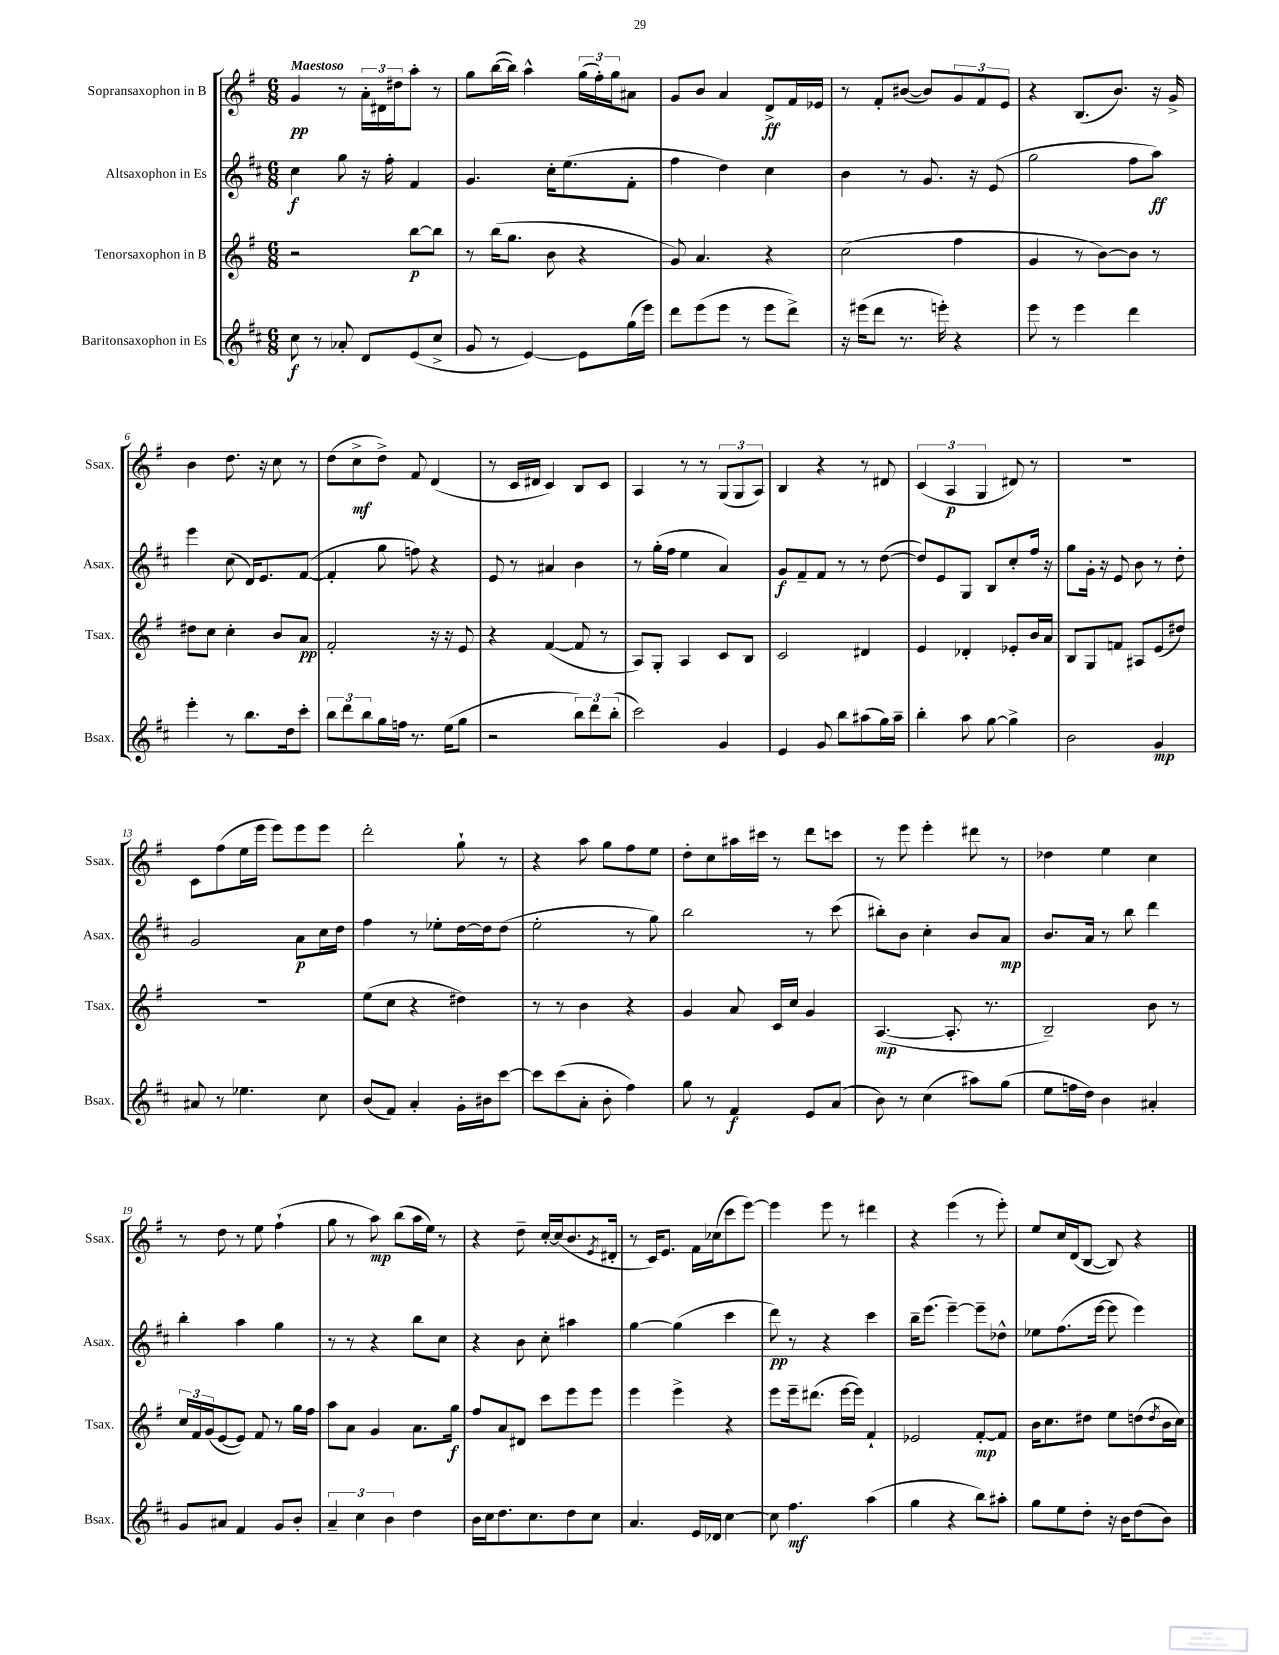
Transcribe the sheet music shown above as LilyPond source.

<<
\new StaffGroup <<
\new Staff = "s0" \with { instrumentName = "Sopransaxophon in B" shortInstrumentName = "Ssax." } {
    \clef treble \key g \major \numericTimeSignature \time 6/8 \tempo "Maestoso"
    g'4\pp r8 \tuplet 3/2 { a'16-. dis'16 dis''16 } a''8-. r8 |
    g''8 b''16~( b''16) a''4-^ \tuplet 3/2 { g''16( fis''16-.) g''16 } ais'8 |
    g'8 b'8 a'4 d'8->\ff fis'16 ees'16 |
    r8 fis'8-. bis'8~( bis'8) \tuplet 3/2 { g'8 fis'8 e'8 } |
    r4 b8.( b'8.) r16 g'16-> |
    b'4 d''8. r16 c''8 r8 |
    d''8( c''8->\mf d''8->) fis'8 d'4( |
    r8 c'16 dis'16 c'4) b8 c'8 |
    a4 r8 r8 \tuplet 3/2 { g8( g8 a8) } |
    b4 r4 r8 dis'8 |
    \tuplet 3/2 { c'4( a4\p g4 } dis'8) r8 |
    R2. |
    c'8 fis''8( e''16 e'''16 e'''8) e'''8 e'''8 |
    d'''2-. g''8-! r8 |
    r4 a''8 g''8 fis''8 e''8 |
    d''8-. c''8 ais''16 cis'''16 r8 d'''8 c'''8 |
    r8 e'''8 e'''4-. dis'''8 r8 |
    des''4 e''4 c''4 |
    r8 d''8 r8 e''8 fis''4-!( |
    g''8 r8 a''8\mp) b''8( a''16 e''16) r8 |
    r4 d''8-- c''16~-. c''16( b'8. \acciaccatura { e'8 } dis'16-. |
    r8 c'16) e'8. fis'16 ces''16( c'''8 e'''8~) |
    e'''4 e'''8 r8 dis'''4 |
    r4 e'''4( r8 e'''8-.) |
    e''8 c''16 d'16( b8~ b8) r4 \bar "|." |
}
\new Staff = "s1" \with { instrumentName = "Altsaxophon in Es" shortInstrumentName = "Asax." } {
    \clef treble \key d \major \numericTimeSignature \time 6/8
    cis''4\f g''8 r16 fis''16-. fis'4 |
    g'4. cis''16-. e''8.( fis'8-. |
    fis''4 d''4) cis''4 |
    b'4 r8 g'8. r16 e'8( |
    g''2 fis''8 a''8\ff) |
    e'''4 cis''8( d'16) e'8. fis'8~( |
    fis'4-. g''8 f''8) r4 |
    e'8 r8 ais'4 b'4 |
    r8 g''16-.( fis''16 e''4 a'4) |
    g'8\f fis'8-- fis'8 r8 r8 d''8~( |
    d''8) e'8 g8 b8 cis''8-. fis''16 r16 |
    g''8 g'16-. r16 e'8 b'8 r8 d''8-. |
    g'2 a'8\p cis''16 d''16 |
    fis''4 r8 ees''8-. d''16~ d''16 d''8( |
    e''2-. r8 g''8) |
    b''2 r8 cis'''8( |
    bis''8-.) b'8 cis''4-. b'8 a'8\mp |
    b'8. a'16 r8 b''8 d'''4 |
    b''4-. a''4 g''4 |
    r8 r8 r4 b''8 cis''8 |
    r4 b'8 cis''8-. ais''4 |
    g''4~ g''4( cis'''4 |
    d'''8\pp) r8 r4 cis'''4 |
    b''16-- e'''8.( e'''4~--) e'''8-- des''8-^ |
    ees''8 fis''8.( e'''16~ e'''8 e'''4) \bar "|." |
}
\new Staff = "s2" \with { instrumentName = "Tenorsaxophon in B" shortInstrumentName = "Tsax." } {
    \clef treble \key g \major \numericTimeSignature \time 6/8
    r2 b''8~\p b''8 |
    r8 b''16( g''8. b'8 r4 |
    g'8) a'4. r4 |
    c''2( fis''4 |
    g'4 r8 b'8~) b'8 r8 |
    dis''8 c''8 c''4-. b'8 a'8\pp |
    fis'2-. r16 r16 e'8 |
    r4 fis'4~( fis'8 r8 |
    a8) g8-. a4 c'8 b8 |
    c'2 dis'4 |
    e'4 des'4-. ees'8-. b'16 a'16 |
    b8 g8 f'8 ais8 e'8( dis''8) |
    R2. |
    e''8( c''8 r4 dis''4) |
    r8 r8 b'4 r4 |
    g'4 a'8 c'16 c''16 g'4 |
    a4.~\mp( a8.-. r8. |
    b2--) b'8 r8 |
    \tuplet 3/2 { c''16 fis'16 g'16( } e'8~ e'8) fis'8 r8 g''16 fis''16 |
    a''8 a'8 g'4 a'8. g''16\f |
    fis''8 a'8 dis'8 c'''8 e'''8 e'''8 |
    e'''4 e'''4-> r4 |
    e'''8 e'''16-- dis'''8.( e'''16~ e'''16) fis'4-! |
    ees'2 fis'8~-.\mp fis'8 |
    b'16 c''8. dis''8 e''8 d''8( \acciaccatura { d''8 } b'16 c''16) \bar "|." |
}
\new Staff = "s3" \with { instrumentName = "Baritonsaxophon in Es" shortInstrumentName = "Bsax." } {
    \clef treble \key d \major \numericTimeSignature \time 6/8
    cis''8\f r8 aes'8-. d'8 e'8( cis''8-> |
    g'8 r8 e'4~) e'8 g''16( e'''16) |
    d'''8 e'''8( e'''8 r8 e'''8 d'''8->) |
    r16 eis'''16( d'''8 r8. e'''16-.) r4 |
    e'''8 r8 e'''4 d'''4 |
    e'''4-. r8 b''8. d''16 cis'''8-. |
    \tuplet 3/2 { b''8 d'''8 b''8 } g''16 f''16 r8. e''16( g''8 |
    r2 \tuplet 3/2 { b''8) d'''8 b''8-.( } |
    cis'''2) g'4 |
    e'4 g'8 b''8 ais''8( g''16) ais''16-- |
    b''4-. a''8 g''8~ g''4-> |
    b'2 g'4\mp |
    ais'8 r8 ees''4. cis''8 |
    b'8( fis'8) a'4-. g'16-. bis'16 cis'''8~ |
    cis'''8 cis'''8( a'8-. b'8-. fis''4) |
    g''8 r8 fis'4\f e'8 a'8( |
    b'8) r8 cis''4( ais''8) g''8( |
    e''8 f''16 d''16) b'4 ais'4-. |
    g'8 ais'8 fis'4 g'8 b'8-. |
    \tuplet 3/2 { a'4-- cis''4 b'4 } d''4 |
    b'16 cis''16 d''8. cis''8. d''8 cis''8 |
    a'4. e'16 des'16 cis''4~ |
    cis''8 fis''4.\mf a''4( |
    g''4 r4 b''8) ais''8-. |
    g''8 e''8 d''8-. r16 b'16 d''8( b'8) \bar "|." |
}
>>
>>
